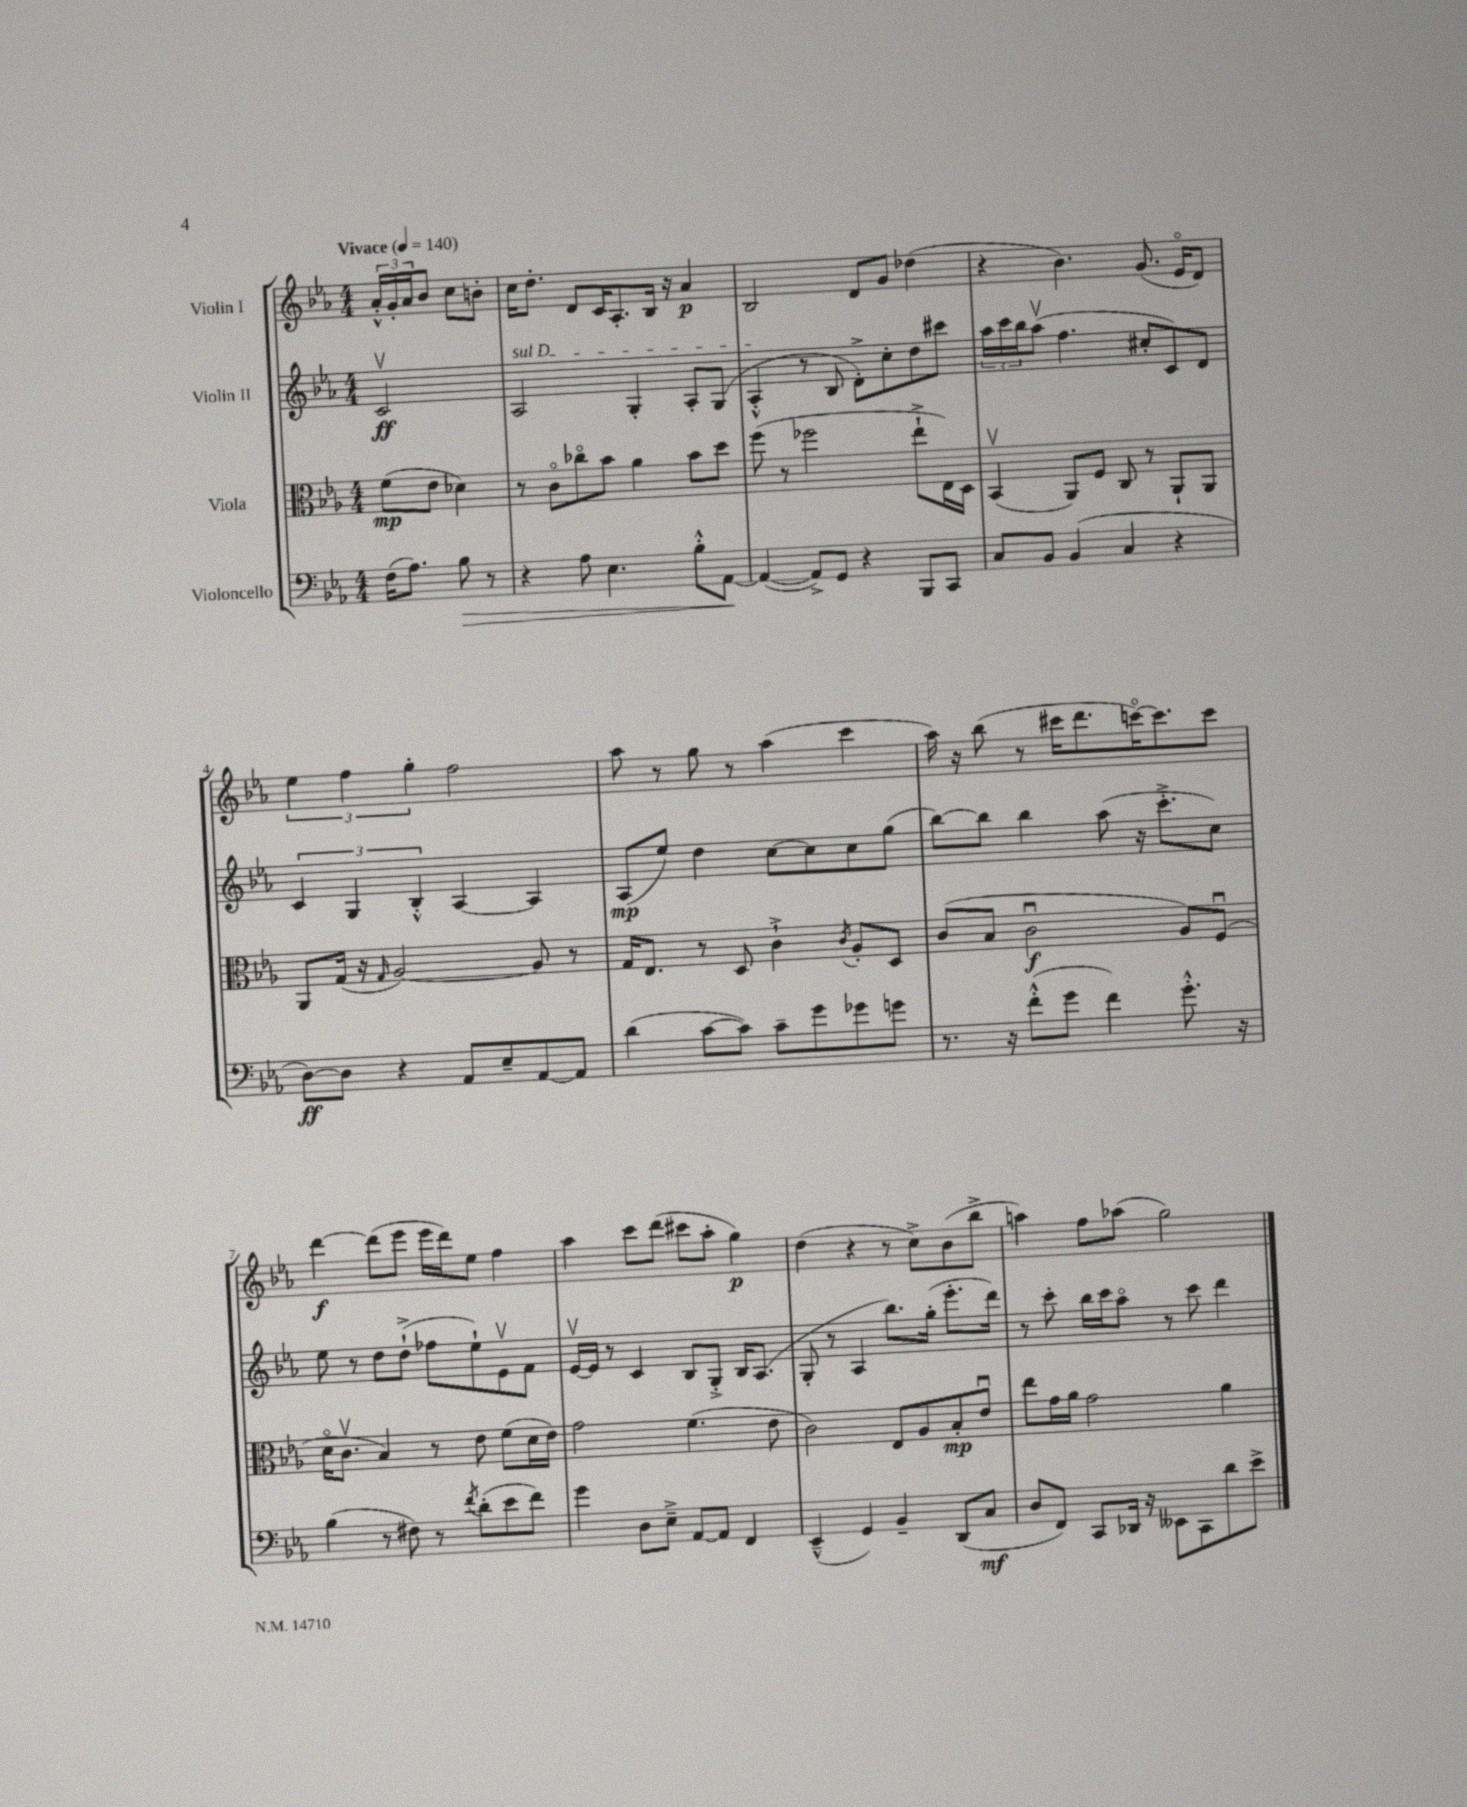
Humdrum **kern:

**kern	**dynam	**kern	**dynam	**kern	**dynam	**kern	**dynam
*part4	*part4	*part3	*part3	*part2	*part2	*part1	*part1
*staff4	*staff4	*staff3	*staff3	*staff2	*staff2	*staff1	*staff1
*I"Violoncello	*	*I"Viola	*	*I"Violin II	*	*I"Violin I	*
*clefF4	*	*clefC3	*	*clefG2	*	*clefG2	*
*k[b-e-a-]	*	*k[b-e-a-]	*	*k[b-e-a-]	*	*k[b-e-a-]	*
*M4/4	*	*M4/4	*	*M4/4	*	*M4/4	*
*MM140	*	*MM140	*	*MM140	*	*MM140	*
=	=	=	=	=	=	=	=
!	!	!	!	!	!	!LO:TX:a:B:t=Vivace	!
(16F\KL	.	(8f\L	mp	2cv/	ff	24a-'^^/LL	.
.	.	.	.	.	.	24g'/	.
8.A-\J)	.	.	.	.	.	.	.
.	.	.	.	.	.	24a-/J	.
.	.	8e-\J	.	.	.	8b-/J	.
!	!LO:HP:b	!	!	!	!	!	!
8B-\	>	4d-X\)	.	.	.	8cc\L	.
8r	.	.	.	.	.	8bn'\J	.
=1	=1	=1	=1	=1	=1	=1	=1
!	!	!	!	!LO:TX:a:i:t=sul D	!	!	!
4r	.	8r	.	2A-/	.	16cc\KL	.
.	.	.	.	.	.	8.dd'\J	.
.	.	8c\L	.	.	.	.	.
8A-\	.	8cc-X\	.	.	.	8d/L	.
4.E-\	.	8b-\J	.	.	.	16c/K	.
.	.	.	.	.	.	8.A-'/	.
.	.	4a-\	.	4G'/	.	.	.
.	.	.	.	.	.	16B-/Jk	.
.	.	.	.	.	.	16r	.
8B-'^^\L	.	8b-\L	.	8A-'/L	.	4a-/	p
[8AA-\J	.	8dd\J	.	(8G/J	.	.	.
.	]	.	.	.	.	.	.
=2	=2	=2	=2	=2	=2	=2	=2
(4AA-/_	.	(8ff\	.	4A-'^^/	.	2B-/	.
.	.	8r	.	.	.	.	.
8AA-^/L])	.	2ff-X\	.	8r	.	.	.
8GG/J	.	.	.	8B-/	.	.	.
4r	.	.	.	8d'^\L)	.	8d/L	.
.	.	.	.	8cc'\	.	8g/J	.
8BBB-/L	.	8ee-`^\L	.	8dd\	.	(4dd-X\	.
8CC/J	.	16E-\L)	.	8ccc#X\J	.	.	.
.	.	16D\JJ	.	.	.	.	.
=3	=3	=3	=3	=3	=3	=3	=3
8C/L	.	(4BB-v/	.	24aa-\LL	.	4r	.
.	.	.	.	24ccc\	.	.	.
.	.	.	.	24bb-\J	.	.	.
8BB-/J	.	.	.	(8aa-v\J	.	.	.
(4BB-/	.	8AA-/L)	.	4.ff\	.	4.b-\)	.
.	.	8F/J	.	.	.	.	.
4C/	.	8C/	.	.	.	.	.
.	.	8r	.	8cc#X'/L	.	(8.g/	.
4r	.	8AA-`/L	.	8c/)	.	.	.
.	.	.	.	.	.	16e-/KL	.
.	.	8AA-/J	.	8d/J	.	8d/J)	.
!!LO:LB:g=z
=4	=4	=4	=4	=4	=4	=4	=4
[8D\L)	ff	8AA-/L	.	6c/	.	6ee-\	.
8D\J]	.	(16G/Jk	.	.	.	.	.
.	.	.	.	6G/	.	6ff\	.
.	.	16r	.	.	.	.	.
.	.	16qqG/	.	.	.	.	.
4r	.	[2A-/)	.	.	.	.	.
.	.	.	.	6B-'^^/	.	6gg'\	.
8AA-/L	.	.	.	[4A-/	.	2ff\	.
8E-~/	.	.	.	.	.	.	.
[8AA-/	.	8A-/]	.	4A-/]	.	.	.
8AA-/J]	.	8r	.	.	.	.	.
=5	=5	=5	=5	=5	=5	=5	=5
(4d\	.	16G/KL	.	(8A-/L	mp	8aa-\	.
.	.	8.E-/J	.	.	.	.	.
.	.	.	.	8ee-/J)	.	8r	.
[8c\L	.	8r	.	4dd\	.	8gg\	.
8c\J])	.	8D/	.	.	.	8r	.
8c~\L	.	4c`^\	.	[8cc\L	.	(4aa-\	.
8g\	.	.	.	8cc\]	.	.	.
.	.	8qc/	.	.	.	.	.
8g-X\	.	8A-'/L	.	8cc\	.	4ccc\	.
8gn\J	.	8D/J	.	(8gg\J	.	.	.
=6	=6	=6	=6	=6	=6	=6	=6
8.r	.	(8c/L	.	[8bb-\L)	.	16aa-\)	.
.	.	.	.	.	.	16r	.
.	.	8B-/J	.	8bb-\J]	.	(8bb-\	.
16r	.	.	.	.	.	.	.
(8f'^^\L	.	2cu\	f	4bb-\	.	8r	.
8g\J	.	.	.	.	.	16ccc#X\KL	.
.	.	.	.	.	.	8.ddd\	.
4f\)	.	.	.	(8aa-\	.	.	.
.	.	.	.	16r	.	[16cccn\K)	.
.	.	.	.	8.ccc'^\L	.	8.ccc\]	.
8.g'^^\	.	8A-/L)	.	.	.	.	.
.	.	(8Fu/J	.	8cc\J)	.	8ccc\J	.
16r	.	.	.	.	.	.	.
!!LO:LB:g=z
=7	=7	=7	=7	=7	=7	=7	=7
(4B-\	.	16d\KL	.	8ee-\	.	[4ddd\	f
.	.	8.cv\J	.	.	.	.	.
.	.	.	.	8r	.	.	.
8r	.	4B-/)	.	8dd\L	.	(8ddd\L]	.
8F#X\)	.	.	.	(8dd`^\J	.	8eee-\J	.
8r	.	8r	.	8ff-X\L	.	16eee-\LL	.
.	.	.	.	.	.	16ddd\J)	.
8qf/	.	.	.	.	.	.	.
(8d'\L	.	8e-\	.	8ee-`\)	.	8ee-\J	.
8e-\	.	(8f\L	.	8e-v\	.	4ff\	.
8f\J)	.	16d\L	.	8f\J	.	.	.
.	.	16e-\JJ)	.	.	.	.	.
=8	=8	=8	=8	=8	=8	=8	=8
4g\	.	2g\	.	[16e-v/LL	.	4aa-\	.
.	.	.	.	16e-/JJ]	.	.	.
.	.	.	.	8r	.	.	.
8D\L	.	.	.	4c/	.	8ccc\L	.
8E-~^\J	.	.	.	.	.	(8ddd\J	.
[8AA-/L	.	(4.f\	.	8B-/L	.	8ccc#X\L	.
8AA-/J]	.	.	.	8G'^/J	.	8aa-'\J	.
4FF/	.	.	.	16B-/KL	.	4gg\)	p
.	.	.	.	(8.A-/J	.	.	.
.	.	8e-\	.	.	.	.	.
=9	=9	=9	=9	=9	=9	=9	=9
(4EE-~^^/	.	2c\)	.	8G'/	.	(4dd\	.
.	.	.	.	8r	.	.	.
4GG/)	.	.	.	4A-/	.	4r	.
4BB-~/	.	8E-/L	.	8.bb-\L)	.	8r	.
.	.	8A-/	.	.	.	8cc^\L)	.
.	.	.	.	(16gg'\Jk	.	.	.
(8DD/L	.	8B-'/	mp	8.eee-'\L	.	(8b-\	.
8C/J	mf	8e-u/J	.	.	.	8bb-^\J	.
.	.	.	.	16ddd\Jk)	.	.	.
=10	=10	=10	=10	=10	=10	=10	=10
8D/L	.	8ee-\L	.	8r	.	4aan\)	.
8FF/J)	.	16g\L	.	8ccc'\	.	.	.
.	.	16a-\JJ	.	.	.	.	.
8CC/L	.	2g\	.	16bb-\LL	.	8ff\L	.
.	.	.	.	16ccc\J	.	.	.
16DD-X/Jk	.	.	.	8aa-\J	.	(8aa-X\J	.
16r	.	.	.	.	.	.	.
8EE--X\L	.	.	.	8r	.	2gg\)	.
8CC\	.	.	.	8ccc\	.	.	.
8d\	.	4a-\	.	4ddd\	.	.	.
8e-^\J	.	.	.	.	.	.	.
==	==	==	==	==	==	==	==
*-	*-	*-	*-	*-	*-	*-	*-
